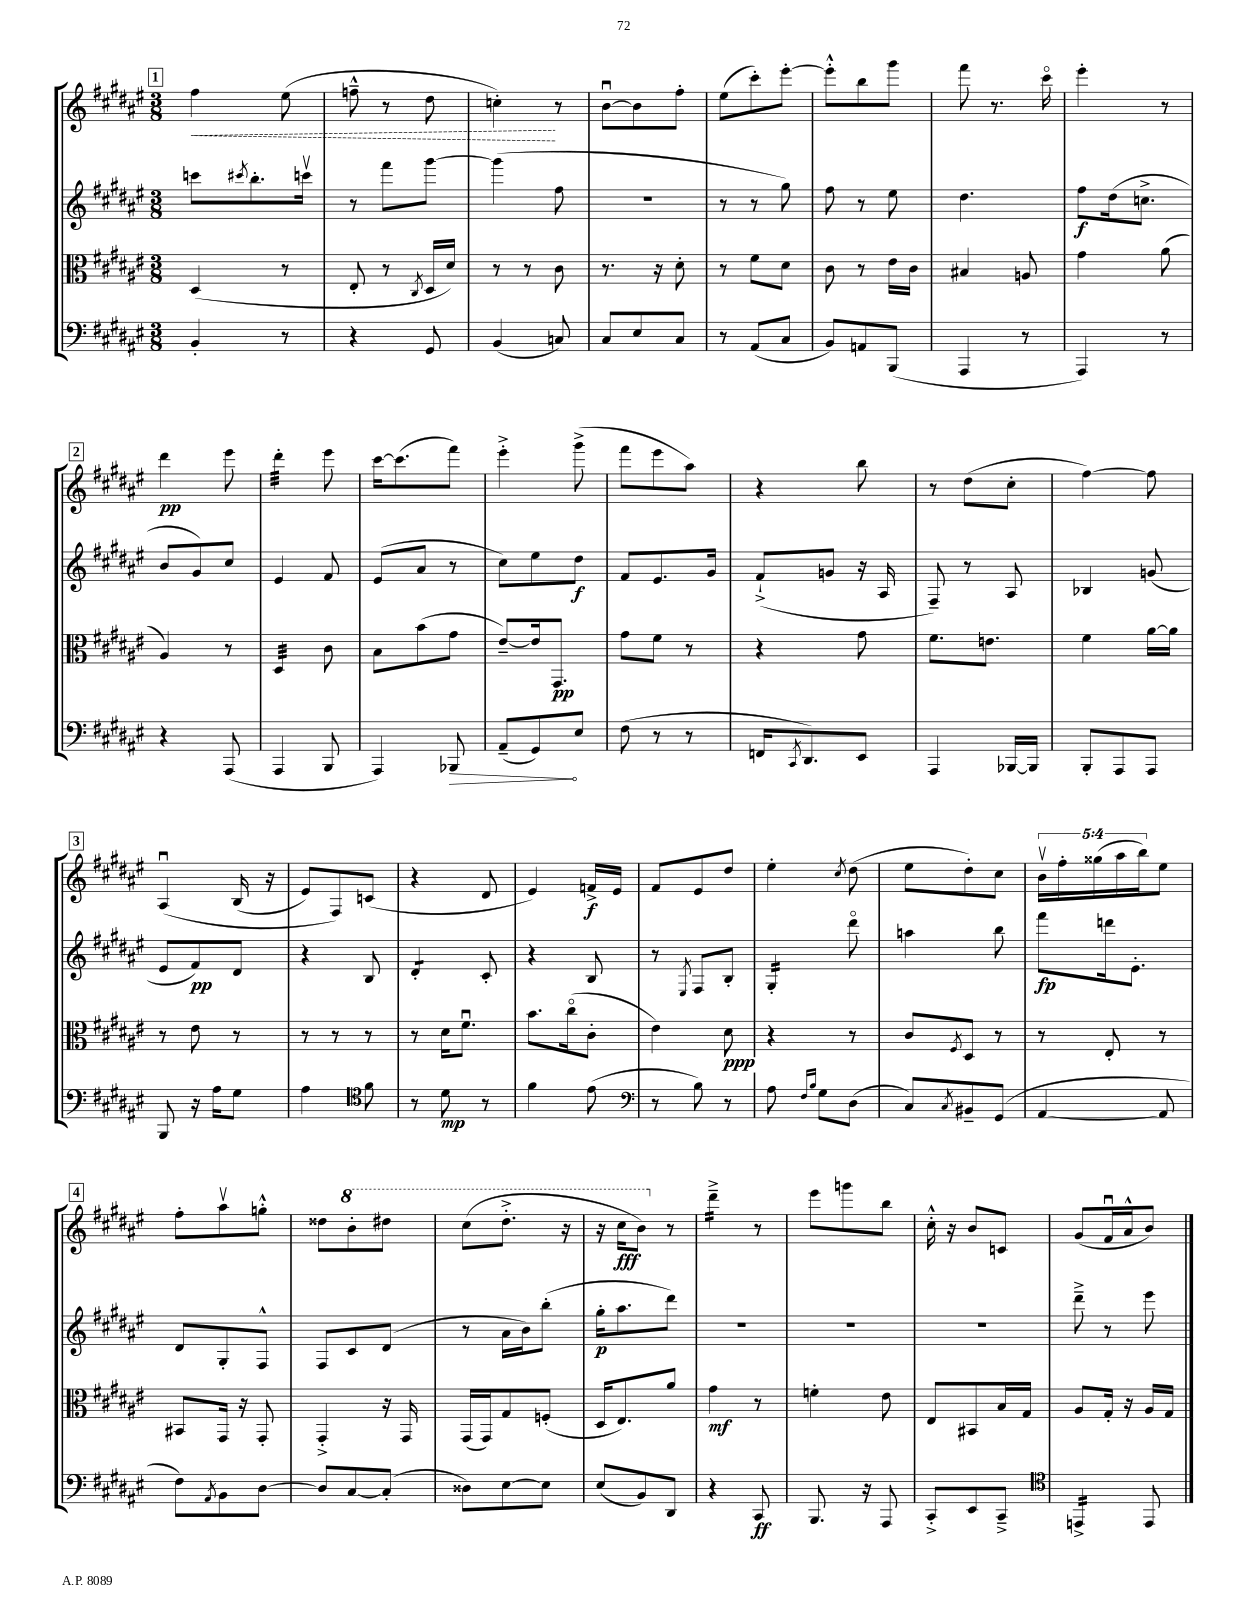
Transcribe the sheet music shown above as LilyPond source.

<<
\new StaffGroup <<
\new Staff = "s0" {
    \clef treble \key fis \major \numericTimeSignature \time 3/8 \override Staff.TupletNumber.text = #tuplet-number::calc-fraction-text
    \mark \markup { \box "1" } \once \override Hairpin.style = #'dashed-line fis''4\< eis''8( |
    f''8---^ r8 dis''8 |
    c''4-.\!) r8 |
    b'8~\downbow b'8 fis''8-. |
    eis''8( cis'''8-.) eis'''8~-. |
    eis'''8-.-^ b''8 gis'''8 |
    fis'''8 r8. cis'''16\flageolet |
    eis'''4-. r8 |
    \mark \markup { \box "2" } dis'''4\pp eis'''8 |
    dis'''4:32-. eis'''8 |
    cis'''16~ cis'''8.( fis'''8) |
    eis'''4-.-> gis'''8->( |
    fis'''8 eis'''8 ais''8) |
    r4 b''8 |
    r8 dis''8( cis''8-. |
    fis''4~) fis''8 |
    \mark \markup { \box "3" } ais4\downbow\( b16( r16 |
    eis'8) fis8\) c'8( |
    r4 dis'8 |
    eis'4) f'16->\f eis'16 |
    fis'8 eis'8 dis''8 |
    eis''4-. \acciaccatura { cis''8 } dis''8( |
    eis''8 dis''8-.) cis''8 |
    \tuplet 5/4 { b'16\upbow fis''16-. gisis''16( ais''16 b''16) } eis''8 |
    \mark \markup { \box "4" } fis''8-. ais''8\upbow g''8-.-^ |
    disis''8 \ottava #1 b''8-. dis'''!8 |
    cis'''8( dis'''8.-.-> r16 |
    r16 cis'''16\fff b''8) \ottava #0 r8 |
    dis'''4:16---> r8 |
    eis'''8 g'''8 b''8 |
    cis''16-.-^ r16 b'8 c'8 |
    gis'8( fis'16\downbow ais'16-^ b'8) \bar "|." |
}
\new Staff = "s1" {
    \clef treble \key fis \major \numericTimeSignature \time 3/8
    \mark \markup { \box "1" } c'''8 \acciaccatura { cis'''8 } b''8.-. c'''16\upbow |
    r8 fis'''8 gis'''8~ |
    gis'''4( fis''8 |
    R4. |
    r8 r8 gis''8) |
    fis''8 r8 eis''8 |
    dis''4. |
    fis''8\f dis''16( c''8.-> |
    \mark \markup { \box "2" } b'8 gis'8) cis''8 |
    eis'4 fis'8 |
    eis'8( ais'8 r8 |
    cis''8) eis''8 dis''8\f |
    fis'8 eis'8. gis'16 |
    fis'8-!->( g'8 r16 ais16 |
    fis8--) r8 ais8 |
    bes4 g'8( |
    \mark \markup { \box "3" } eis'8 fis'8\pp) dis'8 |
    r4 b8 |
    dis'4:8-. cis'8-. |
    r4 b8 |
    r8 \acciaccatura { eis8 } fis8 b8-. |
    gis4:16-. dis'''8\flageolet |
    a''4 b''8 |
    fis'''8\fp d'''16 eis'8.-. |
    \mark \markup { \box "4" } dis'8 gis8-. fis8-^ |
    fis8 cis'8 dis'8( |
    r8 ais'16 b'16) b''8-.( |
    gis''16-.\p ais''8. dis'''8) |
    R4. |
    R4. |
    R4. |
    dis'''8---> r8 eis'''8 \bar "|." |
}
\new Staff = "s2" {
    \clef alto \key fis \major \numericTimeSignature \time 3/8
    \mark \markup { \box "1" } dis4( r8 |
    eis8-. r8 \acciaccatura { cis8 } dis16 dis'16) |
    r8 r8 cis'8 |
    r8. r16 dis'8-. |
    r8 fis'8 dis'8 |
    cis'8 r8 eis'16 cis'16 |
    bis4 a8 |
    gis'4 ais'8( |
    \mark \markup { \box "2" } ais4) r8 |
    dis4:32 cis'8 |
    b8 b'8( gis'8 |
    eis'8~--) eis'16 gis,8.\pp |
    gis'8 fis'8 r8 |
    r4 gis'8 |
    fis'8. e'8. |
    fis'4 ais'16~ ais'16 |
    \mark \markup { \box "3" } r8 eis'8 r8 |
    r8 r8 r8 |
    r8 dis'16 fis'8.\downbow |
    b'8. cis''16\flageolet( cis'8-. |
    eis'4) dis'8\ppp |
    r4 r8 |
    cis'8 \acciaccatura { fis8 } dis8 r8 |
    r8 eis8-. r8 |
    \mark \markup { \box "4" } bis,8 gis,16 r16 gis,8-. |
    gis,4-.-> r16 gis,16 |
    gis,16( gis,16) gis8 f8-.( |
    dis16 eis8.) ais'8 |
    gis'4\mf r8 |
    f'4-. eis'8 |
    eis8 bis,8 b16 gis16 |
    ais8 gis16-. r16 ais16 gis16 \bar "|." |
}
\new Staff = "s3" {
    \clef bass \key fis \major \numericTimeSignature \time 3/8
    \mark \markup { \box "1" } b,4-. r8 |
    r4 gis,8 |
    b,4( c8) |
    cis8 eis8 cis8 |
    r8 ais,8( cis8 |
    b,8) a,8 b,,8( |
    ais,,4 r8 |
    ais,,4) r8 |
    \mark \markup { \box "2" } r4 ais,,8( |
    ais,,4 b,,8 |
    ais,,4) \once \override Hairpin.circled-tip = ##t bes,,8\> |
    ais,8--( gis,8\!) eis8 |
    fis8( r8 r8 |
    f,16 \acciaccatura { cis,8 } dis,8.) eis,8 |
    ais,,4 bes,,16~ bes,,16 |
    b,,8-. ais,,8 ais,,8 |
    \mark \markup { \box "3" } b,,8 r16 ais16 gis8 |
    ais4 \clef tenor fis'8 |
    r8 dis'8\mp r8 |
    fis'4 eis'8( |
    \clef bass r8 b8) r8 |
    ais8 \grace { fis16 b16 } gis8 dis8( |
    cis8) \acciaccatura { cis8 } bis,8-- gis,8( |
    ais,4~ ais,8 |
    \mark \markup { \box "4" } fis8) \acciaccatura { ais,8 } b,8 dis8~ |
    dis8 cis8~ cis8-.( |
    disis8) eis8~ eis8 |
    eis8( b,8) dis,8 |
    r4 cis,8\ff |
    b,,8. r16 ais,,8 |
    cis,8-.-> eis,8 cis,8---> |
    \clef tenor e,4:16-> e,8 \bar "|." |
}
>>
>>
